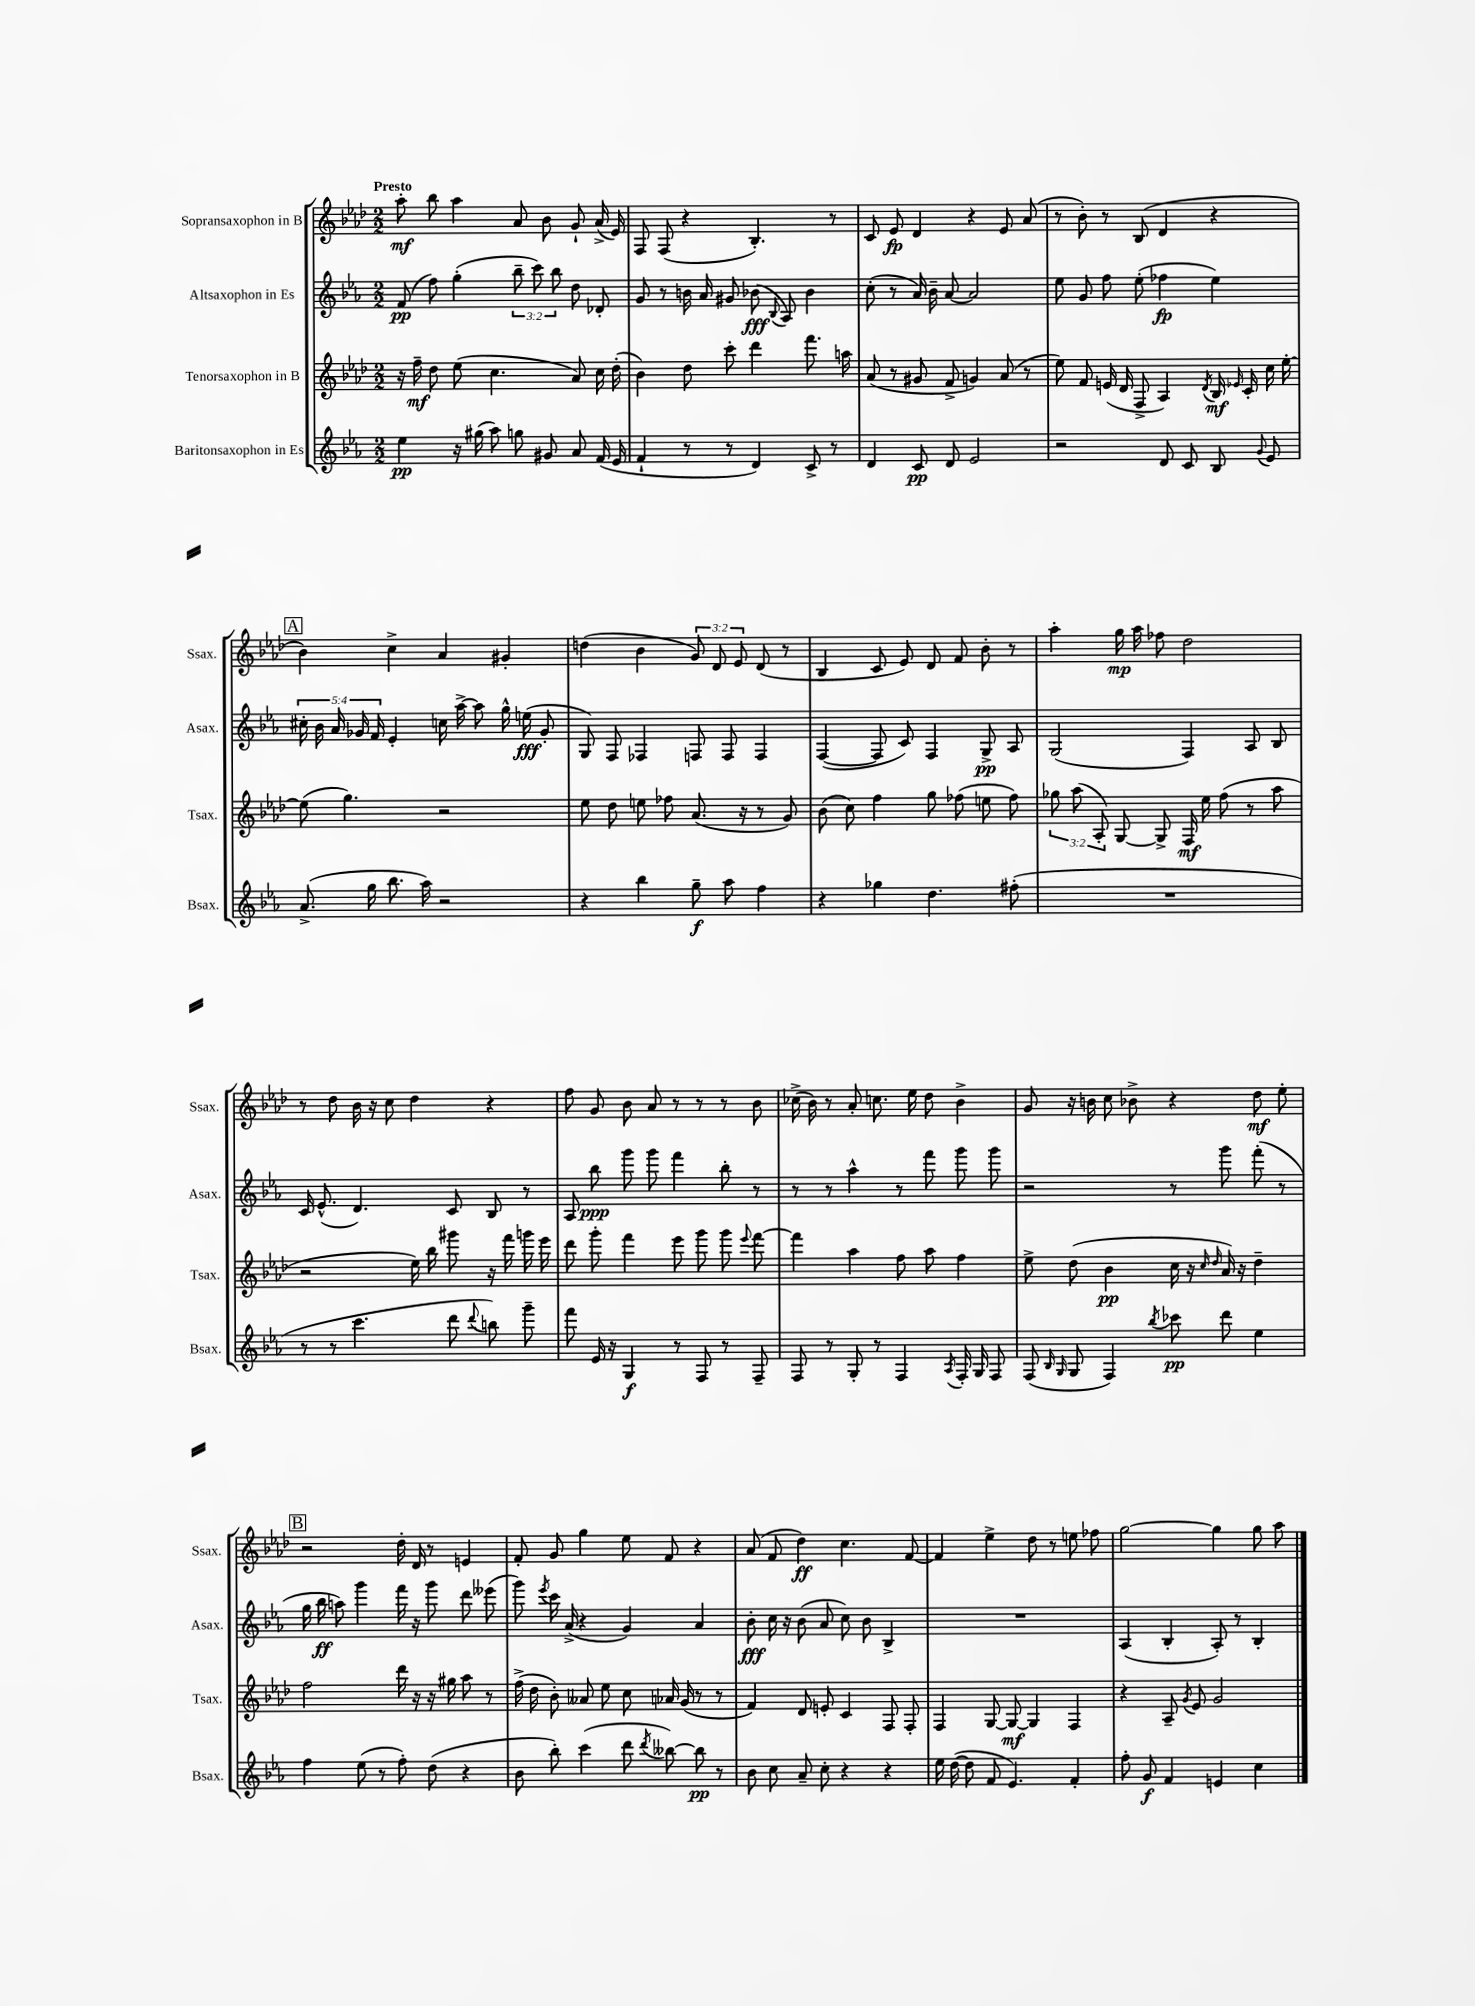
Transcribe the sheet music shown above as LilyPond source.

<<
\new StaffGroup <<
\new Staff = "s0" \with { instrumentName = "Sopransaxophon in B" shortInstrumentName = "Ssax." } {
    \clef treble \key aes \major \numericTimeSignature \time 2/2 \override Staff.TupletNumber.text = #tuplet-number::calc-fraction-text \tempo "Presto"
    \autoBeamOff aes''8-.\mf bes''8 aes''4 aes'8 bes'8 g'8-! aes'16->( ees'16) |
    f8 f8( r4 bes4.-.) r8 |
    c'8 ees'8\fp des'4 r4 ees'8 aes'8( |
    r8 bes'8-.) r8 bes8( des'4 r4 |
    \mark \markup { \box "A" } bes'4) c''4-> aes'4 gis'4-. |
    d''4( bes'4 \tuplet 3/2 { g'8) des'8 ees'8 } des'8( r8 |
    bes4 c'8 ees'8) des'8 f'8 bes'8-. r8 |
    aes''4-. g''16\mp aes''16 fes''8 des''2 |
    r8 des''8 bes'16 r16 c''8 des''4 r4 |
    f''8 g'8 bes'8 aes'8 r8 r8 r8 bes'8 |
    ces''16->( bes'16) r8 aes'8-. c''8. ees''16 des''8 bes'4-> |
    g'8 r16 b'16 c''8 bes'8-> r4 des''8\mf ees''8-. |
    \mark \markup { \box "B" } r2 des''16-. des'16 r8 e'4 |
    f'8-. g'8 g''4 ees''8 f'8 r4 |
    aes'8( f'8 des''4\ff) c''4. f'8~ |
    f'4 ees''4-> des''8 r8 e''8 fes''8 |
    g''2~ g''4 g''8 aes''8 \bar "|." |
}
\new Staff = "s1" \with { instrumentName = "Altsaxophon in Es" shortInstrumentName = "Asax." } {
    \clef treble \key ees \major \numericTimeSignature \time 2/2 \override Staff.TupletNumber.text = #tuplet-number::calc-fraction-text
    \autoBeamOff f'8\pp( f''8) g''4-.( \tuplet 3/2 { bes''8-- c'''8) bes''8 } d''8 des'8-. |
    g'8 r8 b'16 aes'16 gis'8 bes'8\fff( \appoggiatura { bes8 } aes8) bes'4 |
    c''8-.( r8 aes'16) bes'16-- aes'8~ aes'2 |
    ees''8 g'8 f''8 ees''8-.( fes''4\fp ees''4) |
    \mark \markup { \box "A" } \tuplet 5/4 { cis''16-. bes'16 aes'16 ges'16 f'16 } ees'4-. c''16 aes''16~-> aes''8 g''16-^ e''16\fff( ges'8-. |
    g8) f8 fes4 f8 f8 f4 |
    f4~( f8 c'8) f4 g8->\pp aes8 |
    g2( f4) aes8 bes8 |
    c'16 ees'8.-^( d'4.) c'8 bes8 r8 |
    aes8 bes''8\ppp g'''8 g'''8 f'''4 bes''8-. r8 |
    r8 r8 aes''4-^ r8 f'''8 g'''8 g'''8 |
    r2 r8 g'''8 f'''8-.( r8 |
    \mark \markup { \box "B" } g''16 bes''16\ff a''8) g'''4 f'''16 r16 g'''8 d'''8 eeses'''8( |
    g'''8) \acciaccatura { ees'''8 } c'''16 aes'16->( r4 g'4) aes'4 |
    bes'8-.\fff c''16 r16 bes'8( aes'8 c''8) bes'8 bes4-> |
    R1 |
    aes4( bes4-. aes8-.) r8 bes4-. \bar "|." |
}
\new Staff = "s2" \with { instrumentName = "Tenorsaxophon in B" shortInstrumentName = "Tsax." } {
    \clef treble \key aes \major \numericTimeSignature \time 2/2 \override Staff.TupletNumber.text = #tuplet-number::calc-fraction-text
    \autoBeamOff r16 f''16--\mf des''8 ees''8( c''4. aes'8) c''16 des''16-.( |
    bes'4) des''8 c'''8-. des'''4 f'''8. a''16 |
    aes'8( r8 gis'8 f'8-> g'4) aes'8( r8 |
    ees''8) f'8 e'16( des'16 f8-> aes4) \acciaccatura { des'8 } bes16\mf \grace { ees'16 } c'16-. c''16 ees''16~-. |
    \mark \markup { \box "A" } ees''8( g''4.) r2 |
    ees''8 des''8 e''8 fes''8 aes'8.( r16 r8 g'8) |
    bes'8( c''8) f''4 g''8 fes''8( e''8 fes''8) |
    \tuplet 3/2 { ges''8 aes''8( aes8-.) } g8~ g8-> f16\mf ees''16 f''8( r8 aes''8 |
    r2 ees''16) bes''16 gis'''8 r16 f'''16 g'''16 ees'''16 |
    des'''8 g'''8-. f'''4 ees'''8 g'''8 g'''8 \appoggiatura { ees'''8 } f'''8~ |
    f'''4 aes''4 f''8 aes''8 f''4 |
    ees''8-> des''8( bes'4\pp c''16 r16 \grace { c''16 des''16 } aes'16) r16 des''4-- |
    \mark \markup { \box "B" } f''2 des'''16 r16 r16 gis''16 aes''8 r8 |
    f''16->( des''16 bes'8-.) aeses'8 ees''8 c''8 aes'16 g'16( r8 r8 |
    f'4) des'8 e'8-. c'4 f8 f8-. |
    f4 g8~ g8~\mf g4 f4 |
    r4 aes8-- \acciaccatura { g'8 } ees'8 g'2 \bar "|." |
}
\new Staff = "s3" \with { instrumentName = "Baritonsaxophon in Es" shortInstrumentName = "Bsax." } {
    \clef treble \key ees \major \numericTimeSignature \time 2/2
    \autoBeamOff ees''4\pp r16 gis''16( aes''8) g''8 gis'8 aes'8 f'16( ees'16 |
    f'4-! r8 r8 d'4) c'8-> r8 |
    d'4 c'8\pp d'8 ees'2 |
    r2 d'8 c'8 bes8 \appoggiatura { g'8 } ees'8 |
    \mark \markup { \box "A" } aes'8.->( g''16 bes''8. aes''16) r2 |
    r4 bes''4 g''8--\f aes''8 f''4 |
    r4 ges''4 d''4. fis''8-.( |
    R1 |
    r8 r8 c'''4. d'''8 \appoggiatura { d'''8 } b''8) g'''8-- |
    f'''8 ees'16 r16 g4\f r8 f8 r8 f8-- |
    f8 r8 g8-. r8 f4 \acciaccatura { aes8 } f16-. g16 f8 |
    f8( \grace { bes16 g16 } g8 f4) \acciaccatura { bes''8 } ces'''8\pp d'''8 ees''4 |
    \mark \markup { \box "B" } f''4 ees''8( r8 f''8-.) d''8( r4 |
    bes'8 bes''8-.) c'''4( d'''8 \acciaccatura { d'''8 } beses''8~) beses''8\pp r8 |
    bes'8 c''8 aes'8-- c''8-. r4 r4 |
    ees''16 d''16~( d''8 f'8 ees'4.) f'4-. |
    f''8-. g'8\f f'4 e'4 c''4 \bar "|." |
}
>>
>>
\layout { \context { \Score \remove "Bar_number_engraver" } }
